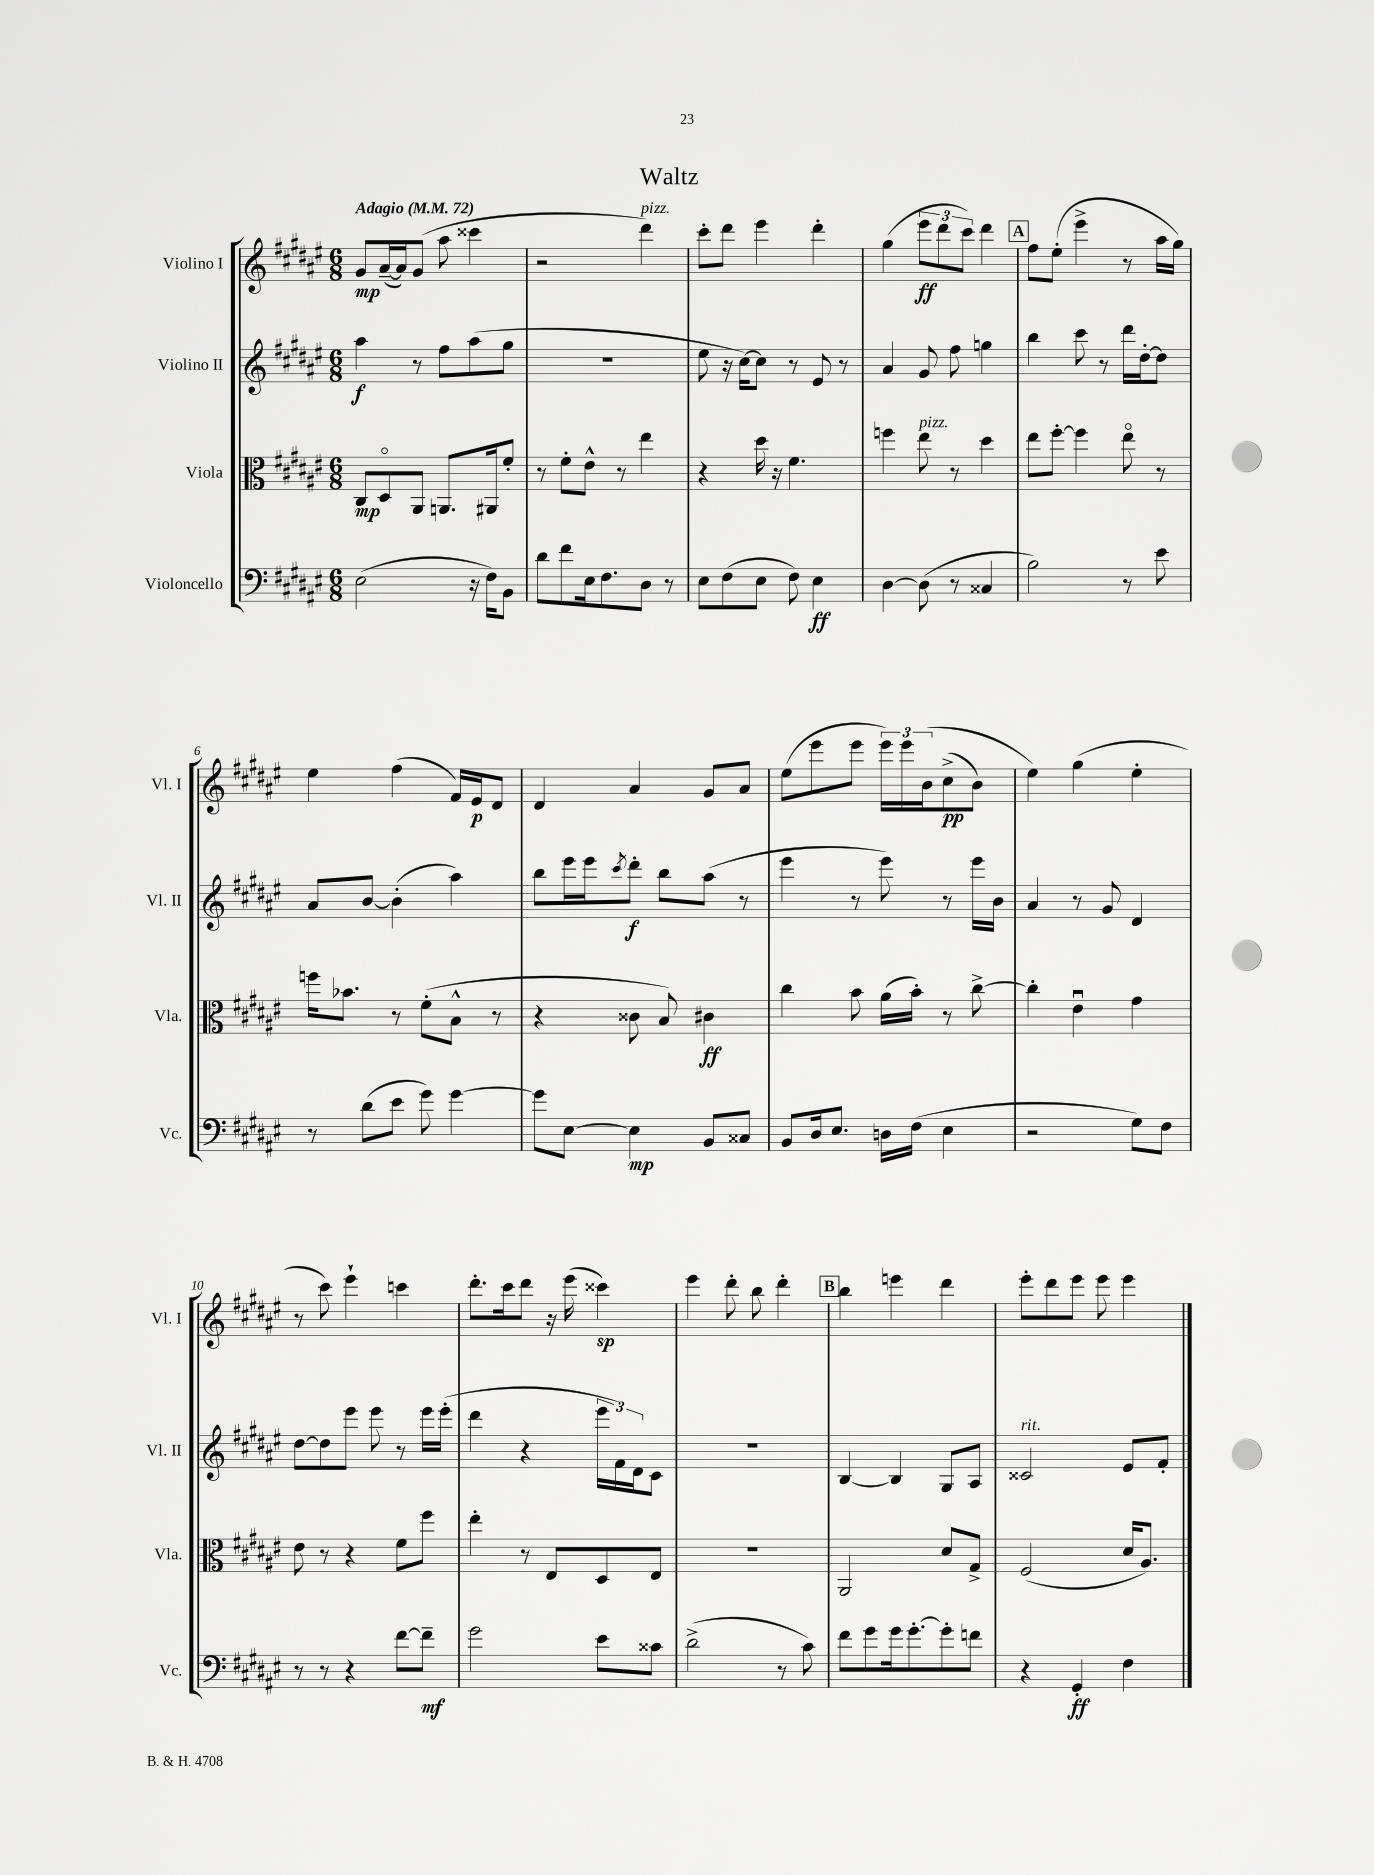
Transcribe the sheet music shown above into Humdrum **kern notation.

**kern	**kern	**kern	**kern
*staff4	*staff3	*staff2	*staff1
*clefF4	*clefC3	*clefG2	*clefG2
*k[f#c#g#d#a#e#]	*k[f#c#g#d#a#e#]	*k[f#c#g#d#a#e#]	*k[f#c#g#d#a#e#]
*M6/8	*M6/8	*M6/8	*M6/8
*MM72	*MM72	*MM72	*MM72
(2E#	8C#	4aa#	8g#
.	8D#o	.	([16a#~
.	.	.	16a#])
.	8AA#	8r	(8g#
.	8.AA	8ff#	8aa#
16r	.	(8aa#	4ccc##
16F#)	16AA#	.	.
8BB	8f#'	8gg#	.
=	=	=	=
8d#	8r	2.r	2r
8f#	8f#'	.	.
16E#	8e#^^	.	.
8.F#	.	.	.
.	8r	.	.
8D#	4ee#	.	4ddd#)
8r	.	.	.
=	=	=	=
8E#	4r	8ee#	8ccc#'
(8F#	.	16r	8ddd#
.	.	[16cc#)	.
8E#	16dd#	8cc#]	4eee#
.	16r	.	.
8F#)	4.f#	8r	.
4E#	.	8e#	4ddd#'
.	.	8r	.
=	=	=	=
[4D#	4ff	4a#	(4gg#
(8D#]	8ee#	8g#	12eee#
.	.	.	12ddd#
8r	8r	8ff#	.
.	.	.	12ccc#)
4C##	4dd#	4gg	4ddd#
=	=	=	=
2B)	8ee#	4bb	8ff#
.	[8ff#'	.	(8ee#'
.	4ff#]	8ccc#	4eee#^
.	.	8r	.
8r	8ee#o	16ddd#	8r
.	.	[16dd#'	.
8e#	8r	8dd#]	16aa#
.	.	.	16gg#)
=	=	=	=
8r	16ff	8a#	4ee#
.	8.b-	.	.
(8d#	.	[8b	.
8e#	8r	(4b']	(4ff#
8g#)	(8f#'	.	.
[4g#	8B^^	4aa#)	16f#)
.	.	.	16e#
.	8r	.	8d#
=	=	=	=
8g#]	4r	8bb	4d#
[8E#	.	16eee#	.
.	.	16eee#	.
.	.	8qccc#	.
4E#]	8c##	8ddd#'	4a#
.	8B)	8bb	.
8BB	4c#	(8aa#	8g#
8C##	.	8r	8a#
=	=	=	=
8BB	4cc#	4eee#	(8ee#
16D#	.	.	8eee#
8.E#	.	.	.
.	8b	8r	8eee#
16D	(16a#	8eee#)	24eee#)
.	.	.	24eee#
(16F#	16b')	.	.
.	.	.	&(24b
4E#	8r	8r	(8cc#^
.	[8cc#^	16eee#	8b)
.	.	16b	.
=	=	=	=
2r	4cc#']	4a#	4ee#&)
.	4e#u	8r	(4gg#
.	.	8g#	.
8G#)	4g#	4d#	4ee#'
8F#	.	.	.
=	=	=	=
8r	8e#	[8dd#	8r
8r	8r	8dd#]	8ccc#)
4r	4r	8eee#	4eee#`
.	.	8eee#	.
[8f#	8f#	8r	4ccc
8f#~]	8ff#	16eee#	.
.	.	(16eee#'	.
=	=	=	=
2g#	4ee#'	4ddd#	8.ddd#'
.	.	.	16ccc#
.	8r	4r	8ddd#
.	8E#	.	16r
.	.	.	(16eee#
8e#	8D#	24eee#	4ccc##)
.	.	24f#)	.
.	.	24d#	.
8c##	8E#	8c#	.
=	=	=	=
(2d#^	2.r	2.r	4eee#
.	.	.	8ddd#'
.	.	.	8bb
8r	.	.	4ddd#'
8c#)	.	.	.
=	=	=	=
8f#	2AA#	[4B	4bb
8g#	.	.	.
16g#	.	4B]	4eee
[8.g#'	.	.	.
8g#']	8d#	8G#	4ddd#
8f	8G#^	8A#	.
=	=	=	=
4r	(2F#	2c##	8eee#'
.	.	.	8ddd#
4GG#'	.	.	8eee#
.	.	.	8eee#
4F#	16d#	8e#	4eee#
.	8.A#)	.	.
.	.	8f#'	.
==	==	==	==
*-	*-	*-	*-
